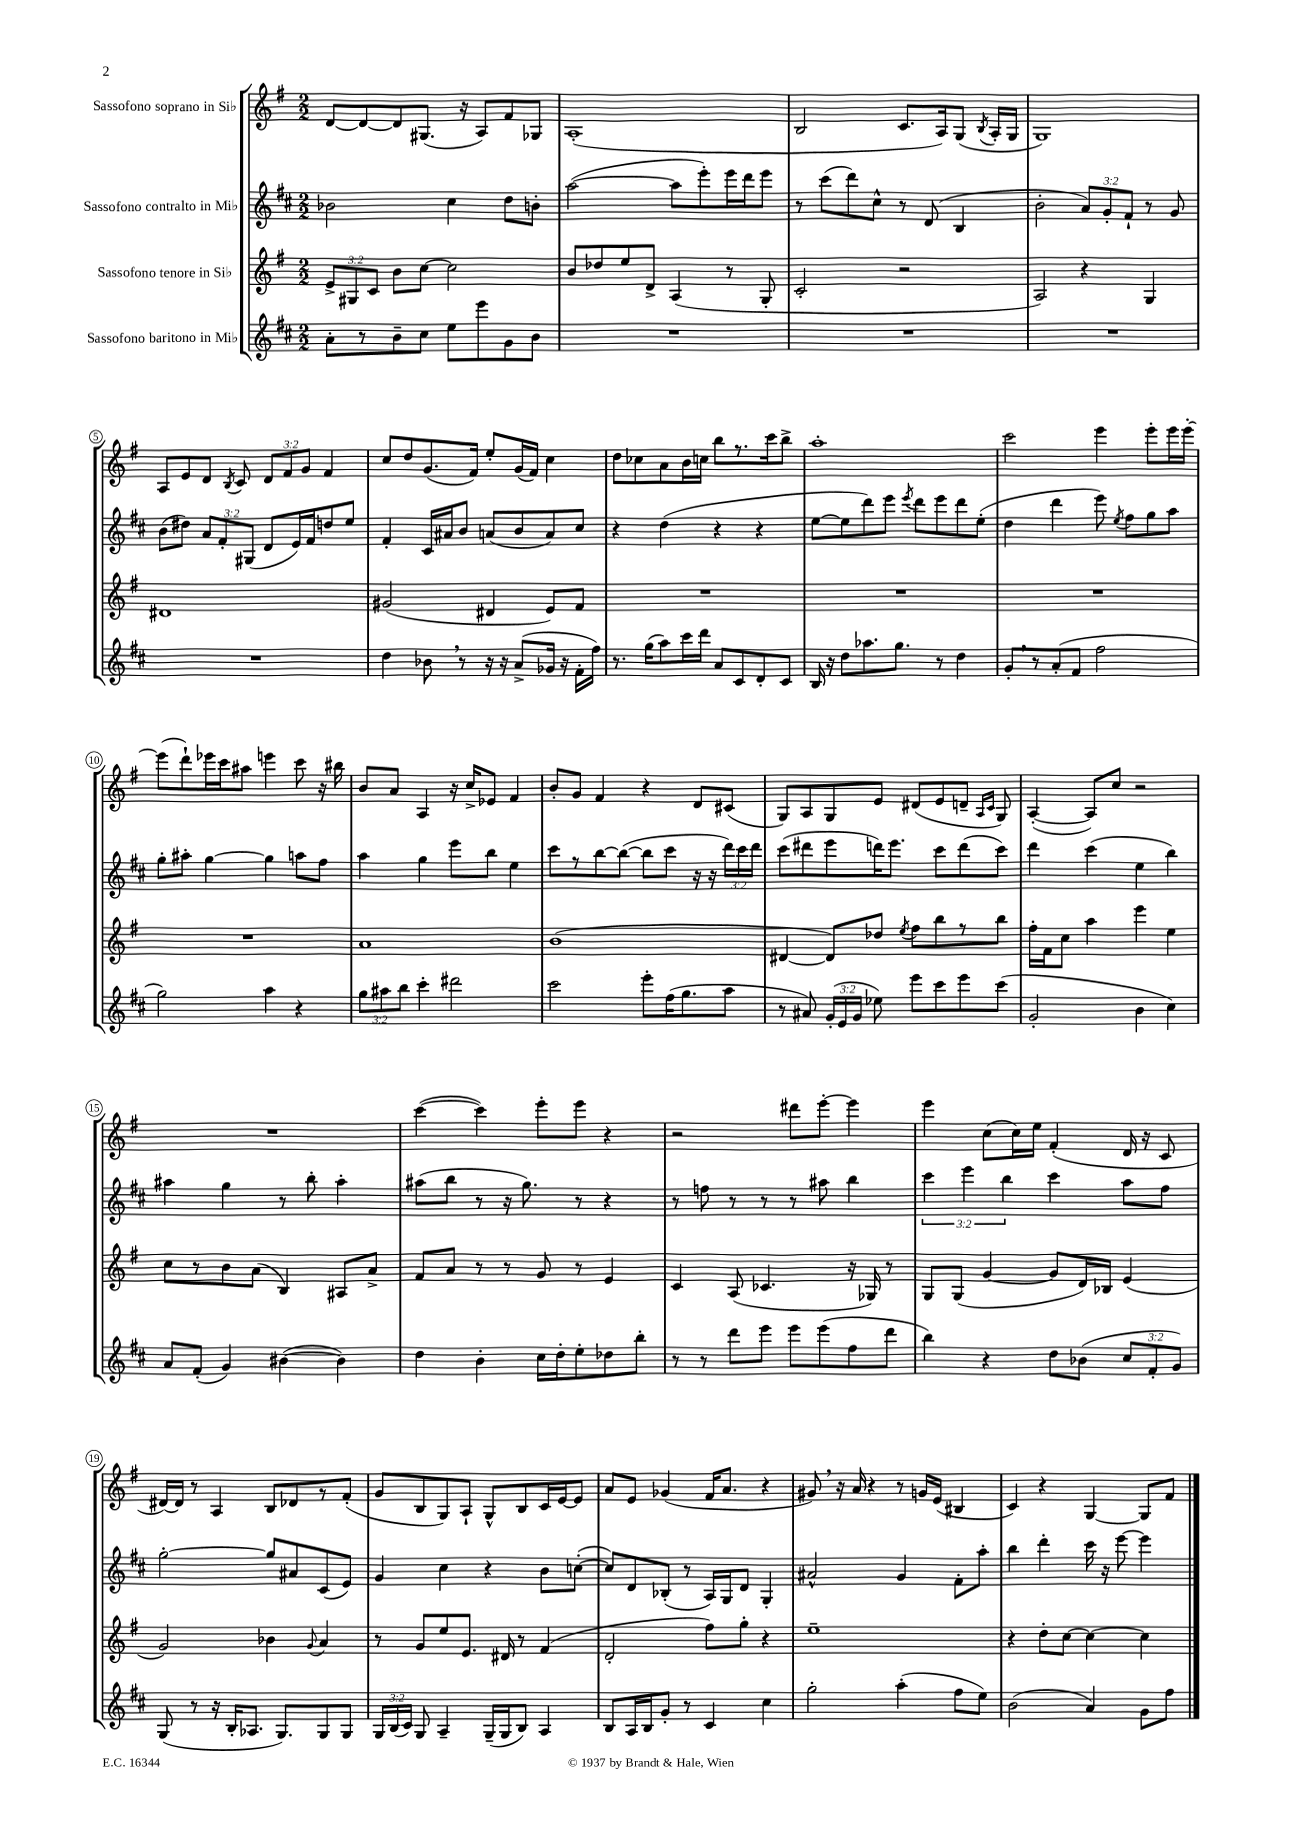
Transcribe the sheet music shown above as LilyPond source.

<<
\new StaffGroup <<
\new Staff = "s0" \with { instrumentName = "Sassofono soprano in Sib" } {
    \clef treble \key g \major \numericTimeSignature \time 2/2 \override Staff.TupletNumber.text = #tuplet-number::calc-fraction-text
    \autoBeamOff d'8[~ d'8~ d'8 gis8.]( r16 a8[) fis'8 ges8] |
    a1-.( |
    b2 c'8.[ a16) g8]( \acciaccatura { b8 } a16[-. g16] |
    g1) |
    a8[ e'8 d'8] \acciaccatura { b8 } c'8 \tuplet 3/2 { d'8[ fis'8 g'8] } fis'4 |
    c''8[ d''8 g'8.( fis'16]) e''8[-. g'16( fis'16]) c''4 |
    d''8[ ces''8 a'8 b'16 c''16] b''8[ r8. c'''16 b''8]-> |
    a''1-. |
    c'''2 e'''4 e'''8[-. e'''16 e'''16]~-. |
    e'''8[( d'''8-!) ees'''16 c'''16 ais''8] e'''4 c'''8 r16 bis''16 |
    b'8[ a'8] a4 r16 c''16[-> ees'8] fis'4 |
    b'8[-. g'8] fis'4 r4 d'8[ cis'8]( |
    g8[) a8 g8 e'8] dis'8[( e'8 d'8]-- \grace { a16[ c'16] } g8) |
    a4~-.( a8[) c''8] r2 |
    R1 |
    c'''4~( c'''4) e'''8[-. e'''8] r4 |
    r2 dis'''8[ e'''8]~-. e'''4 |
    e'''4 c''8[( c''16) e''16] fis'4-.( d'16 r16 c'8 |
    dis'16[~) dis'16] r8 a4 b8[ des'8 r8 fis'8]-.( |
    g'8[ b8 g8) a8]-! g8[-^ b8 c'16 e'16~ e'8] |
    a'8[ e'8] ges'4( fis'16[ a'8.] r4 |
    gis'8) \breathe r16 a'16 r4 r8 g'16[ e'16]( bis4 |
    c'4) r4 g4~ g8[ fis'8] \bar "|." |
}
\new Staff = "s1" \with { instrumentName = "Sassofono contralto in Mib" } {
    \clef treble \key d \major \numericTimeSignature \time 2/2 \override Staff.TupletNumber.text = #tuplet-number::calc-fraction-text
    \autoBeamOff bes'2 cis''4 d''8[ b'8]-. |
    a''2~( a''8[ e'''8-.) e'''16 d'''16 e'''8] |
    r8 cis'''8[( d'''8) cis''8]-^ r8 d'8( b4 |
    b'2-. \tuplet 3/2 { a'8[) g'8-. fis'8]-! } r8 g'8 |
    b'8[( dis''8]) \tuplet 3/2 { a'8[ fis'8-. gis8]( } d'8[ e'16) fis'16 d''8 e''8] |
    fis'4-. cis'16[ ais'16 b'8] a'8[( b'8 a'8) cis''8] |
    r4 d''4( r4 r4 |
    e''8[~ e''8 d'''8) e'''8] \acciaccatura { e'''8 } d'''8[ e'''8 d'''8 e''8]-.( |
    d''4 d'''4 e'''8) \acciaccatura { e''8 } fis''8[ g''8 a''8] |
    g''8[-. ais''8]-. g''4~ g''4 a''8[ fis''8] |
    a''4 g''4 e'''8[ b''8] e''4 |
    cis'''8[ r8 b''8~ b''8]~( b''8[ cis'''8] r16 r16 \tuplet 3/2 { d'''16[) cis'''16 d'''16] } |
    cis'''8[( dis'''8 e'''8 d'''16) e'''8.] cis'''8[ d'''8( cis'''8]) |
    d'''4 cis'''4( e''4 b''4) |
    ais''4 g''4 r8 b''8-. ais''4-. |
    ais''8[( b''8] r8 r16 g''8.) r8 r4 |
    r8 f''8 r8 r8 r8 ais''8 b''4 |
    \tuplet 3/2 { cis'''4 e'''4 b''4 } cis'''4 a''8[ fis''8] |
    g''2~-. g''8[ ais'8 cis'8( e'8]) |
    g'4 cis''4 r4 b'8[ c''8]~-.( |
    c''8[) d'8 bes8]-.( r8 a16[) g16 d'8] g4-. |
    ais'2-^ g'4 fis'8[-. a''8]-. |
    b''4 d'''4-. cis'''16 r16 e'''8~ e'''4 \bar "|." |
}
\new Staff = "s2" \with { instrumentName = "Sassofono tenore in Sib" } {
    \clef treble \key g \major \numericTimeSignature \time 2/2 \override Staff.TupletNumber.text = #tuplet-number::calc-fraction-text
    \autoBeamOff \tuplet 3/2 { e'8[-> gis8 c'8] } b'8[ c''8]~ c''2 |
    b'8[ des''8 e''8 d'8]-> a4( r8 g8-. |
    c'2-. r2 |
    a2) r4 g4 |
    dis'1 |
    gis'2( dis'4 e'8[) fis'8] |
    R1 |
    R1 |
    R1 |
    R1 |
    a'1 |
    b'1( |
    dis'4~ dis'8[) des''8] \acciaccatura { e''8 } fis''8[ b''8 r8 b''8] |
    fis''16[-. fis'16 c''8] a''4 e'''4 e''4 |
    c''8[ r8 b'8 a'8]( b4) ais8[ a'8]-> |
    fis'8[ a'8] r8 r8 g'8 r8 e'4 |
    c'4 a8( ces'4. r16 ges16) r8 |
    g8[ g8]( g'4~ g'8[ d'16) bes16] e'4( |
    g'2) bes'4 \appoggiatura { g'8 } a'4 |
    r8 g'8[ e''8 e'8.] dis'16 r8 fis'4( |
    d'2-. fis''8[) g''8]-. r4 |
    e''1-- |
    r4 d''8[-. c''8]~ c''4~ c''4 \bar "|." |
}
\new Staff = "s3" \with { instrumentName = "Sassofono baritono in Mib" } {
    \clef treble \key d \major \numericTimeSignature \time 2/2 \override Staff.TupletNumber.text = #tuplet-number::calc-fraction-text
    \autoBeamOff a'8[-. r8 b'8-- cis''8] e''8[ e'''8 g'8 b'8] |
    R1 |
    R1 |
    R1 |
    R1 |
    d''4 bes'8 \breathe r8 r16 r16 a'8[->( ges'16] r16 fis'16[-. fis''16]) |
    r8. g''16[( a''8) cis'''16 d'''16] a'8[ cis'8 d'8-. cis'8] |
    b16 r16 d''8[ aes''8. g''8.] r8 d''4 |
    g'8[-. \breathe r8 a'8-.( fis'8] fis''2 |
    g''2) a''4 r4 |
    \tuplet 3/2 { g''8[ ais''8 b''8] } cis'''4-. dis'''2 |
    cis'''2 e'''8[-. fis''16( g''8. a''8] |
    r8 ais'8) \tuplet 3/2 { g'16[-.( e'16 g'16] } ees''8) e'''8[ cis'''8 e'''8 cis'''8]( |
    g'2-. b'4 cis''4) |
    a'8[ fis'8]-.( g'4) bis'4~( bis'4) |
    d''4 b'4-. cis''16[ d''16-. e''8-. des''8 b''8]-. |
    r8 r8 d'''8[ e'''8] e'''8[ e'''8( fis''8 d'''8] |
    b''4) r4 d''8[ bes'8]( \tuplet 3/2 { cis''8[ fis'8-. g'8]) } |
    g8( r8 r16 b16[-. aes8.] g8.[) g8 g8] |
    \tuplet 3/2 { g16[ b16( cis'16]) } g8 a4-- g16[--( g16 b8]) a4 |
    b8[ a16 b16 g'8]-. r8 cis'4 cis''4 |
    g''2-. a''4-.( fis''8[ e''8]) |
    b'2( a'4) g'8[ fis''8] \bar "|." |
}
>>
>>
\layout { \context { \Score \override BarNumber.stencil = #(make-stencil-circler 0.1 0.3 ly:text-interface::print) } }
